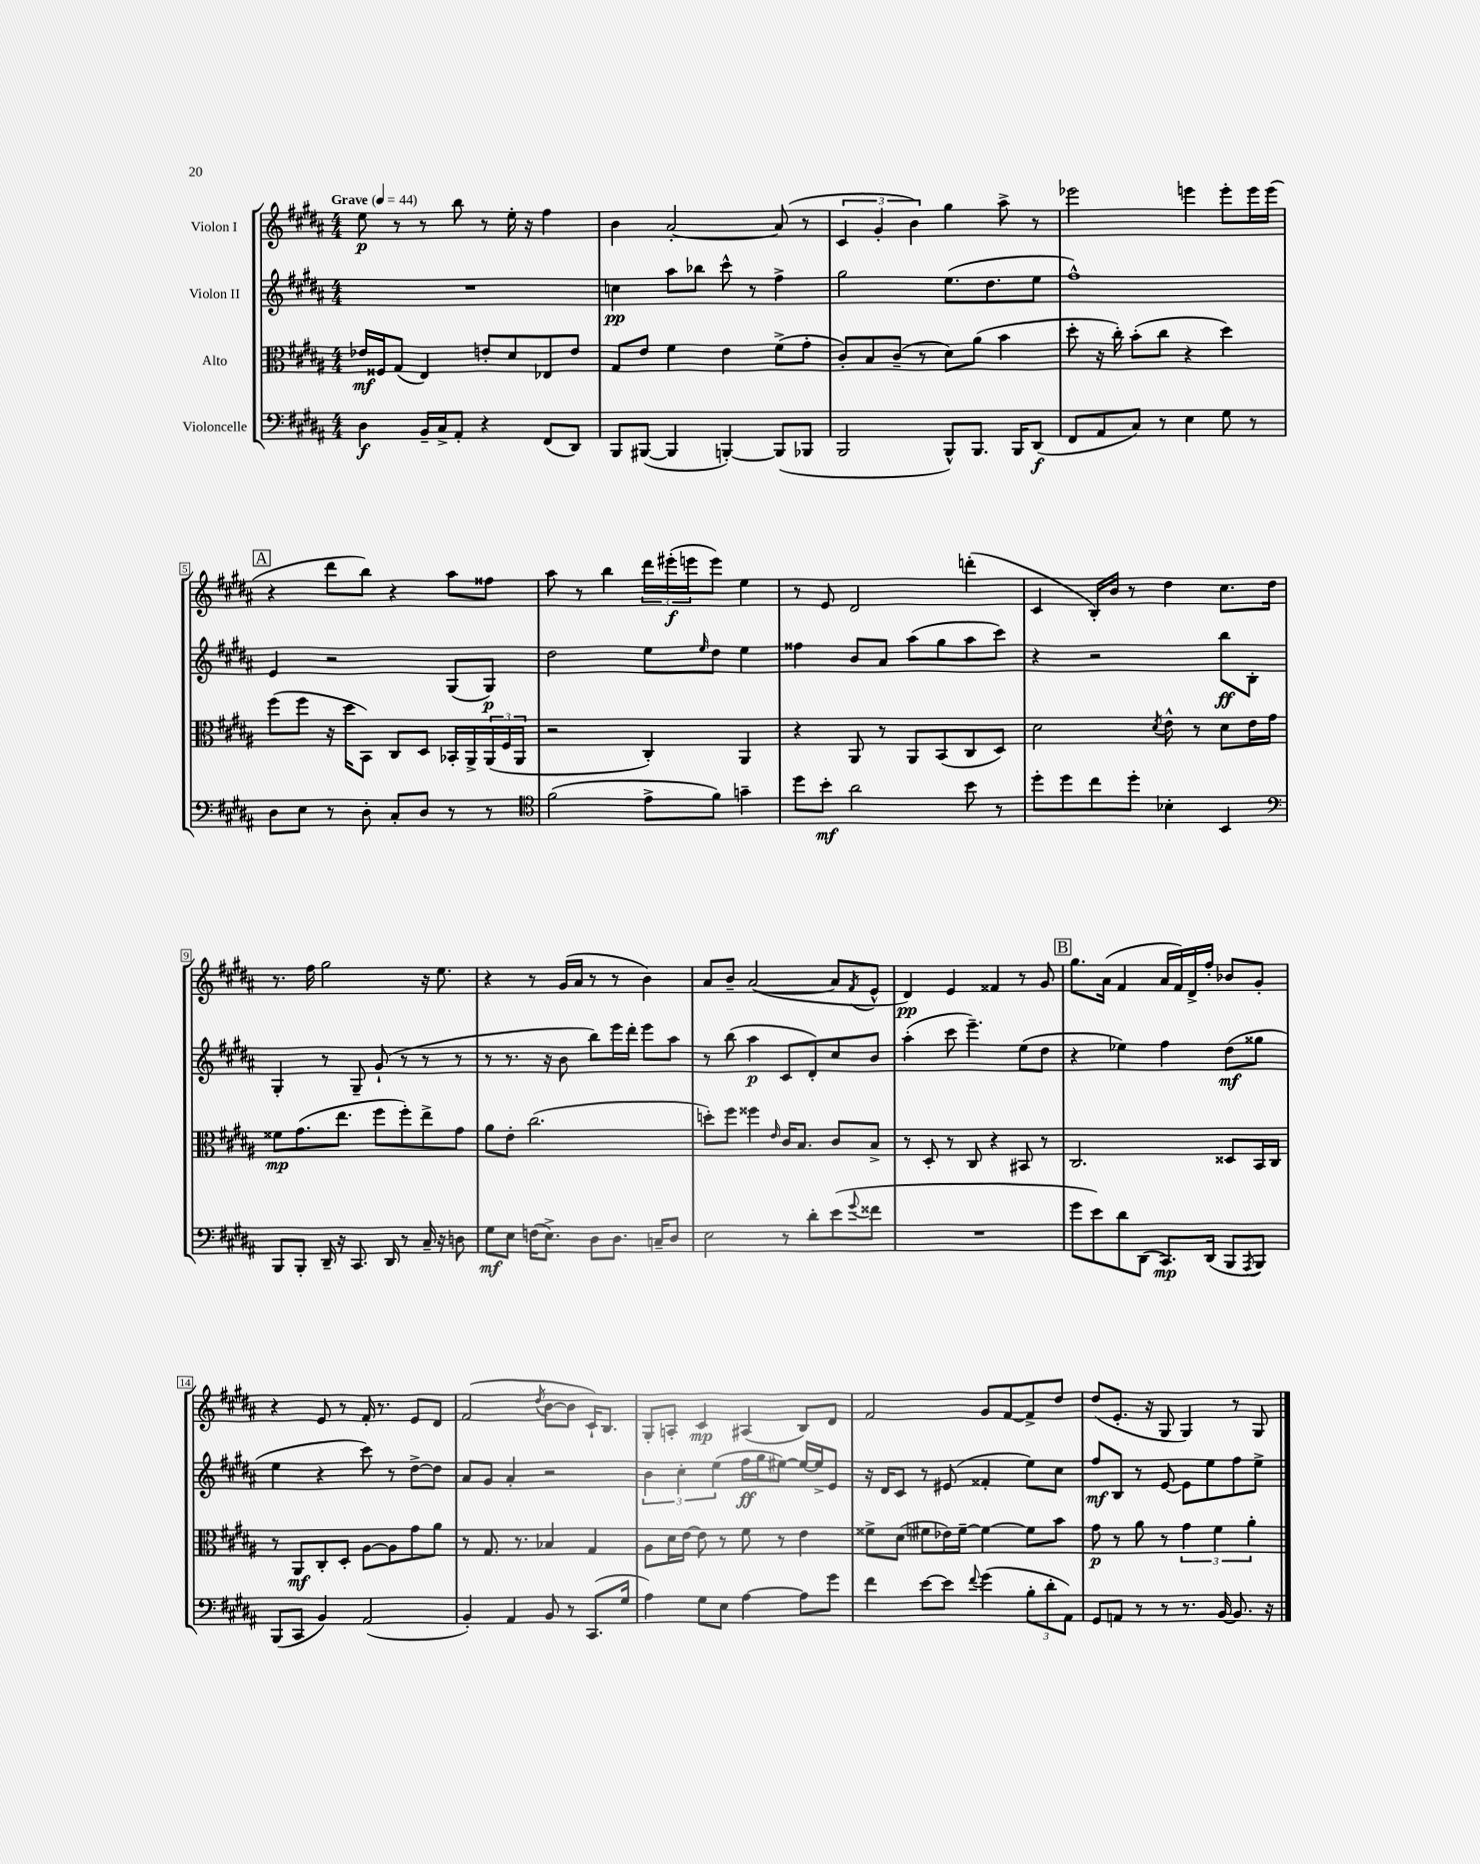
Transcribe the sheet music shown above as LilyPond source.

<<
\new StaffGroup <<
\new Staff = "s0" \with { instrumentName = "Violon I" } {
    \clef treble \key b \major \numericTimeSignature \time 4/4 \tempo "Grave" 4 = 44
    e''8\p r8 r8 b''8 r8 e''16-. r16 fis''4 |
    b'4 ais'2~-. ais'8( r8 |
    \tuplet 3/2 { cis'4 gis'4-. b'4) } gis''4 ais''8-> r8 |
    ees'''2 e'''4 e'''8-. e'''16 e'''16( |
    \mark \markup { \box "A" } r4 dis'''8 b''8) r4 ais''8 fisis''8 |
    ais''8 r8 b''4 \tuplet 3/2 { dis'''16 eis'''16-.\f( e'''16 } e'''8) e''4 |
    r8 e'8 dis'2 d'''4-.( |
    cis'4 b16-.) b'16 r8 dis''4 cis''8. dis''16 |
    r8. fis''16 gis''2 r16 e''8. |
    r4 r8 gis'16( ais'16 r8 r8 b'4) |
    ais'8 b'8-- ais'2~( ais'8 \acciaccatura { fis'8 } e'8-^ |
    dis'4\pp) e'4 fisis'4 r8 gis'8 |
    \mark \markup { \box "B" } gis''8. ais'16( fis'4 ais'16 fis'16) dis'16-> fis''16-. bes'8 gis'8-. |
    r4 e'8 r8 fis'16-. r8. e'8 dis'8 |
    fis'2( \acciaccatura { dis''8 } b'8~ b'8 cis'16-!) b8. |
    gis8-. a8-. cis'4\mp ais4( b8) dis'8 |
    fis'2 gis'8 fis'8~ fis'8-> dis''8 |
    dis''8( e'8.-. r16 gis8 gis4) r8 gis8 \bar "|." |
}
\new Staff = "s1" \with { instrumentName = "Violon II" } {
    \clef treble \key b \major \numericTimeSignature \time 4/4
    R1 |
    c''4\pp ais''8 bes''8 cis'''8-^ r8 fis''4-> |
    gis''2 e''8.( dis''8. e''8 |
    fis''1-^) |
    \mark \markup { \box "A" } e'4 r2 gis8( gis8\p) |
    dis''2 e''8 \grace { e''16 } dis''8 e''4 |
    fisis''4 b'8 ais'8 ais''8( gis''8 ais''8 cis'''8) |
    r4 r2 b''8\ff b8-. |
    gis4-. r8 gis8-- gis'8-!( r8 r8 r8 |
    r8 r8. r16 b'8 b''8) e'''16 dis'''16-. e'''8 ais''8 |
    r8 b''8( ais''4\p cis'8 dis'8-.) cis''8 b'8 |
    ais''4-.( cis'''8 e'''4.--) e''8( dis''8 |
    \mark \markup { \box "B" } r4 ees''4) fis''4 dis''8\mf( gisis''8 |
    e''4 r4 cis'''8) r8 dis''8~-> dis''8 |
    ais'8 gis'8 ais'4-. r2 |
    \tuplet 3/2 { b'4 cis''4-. e''4( } fis''16\ff gis''16 eis''8~) eis''16~ eis''16-> e'8 |
    r16 dis'16 cis'8 r8 eis'8( fisis'4-. e''8) cis''8 |
    fis''8\mf b8 r8 e'8~ e'8 e''8 fis''8 e''8-> \bar "|." |
}
\new Staff = "s2" \with { instrumentName = "Alto" } {
    \clef alto \key b \major \numericTimeSignature \time 4/4
    ees'16\mf fisis16 gis8( e4) e'8-. dis'8 ees8 e'8 |
    gis8 e'8 fis'4 e'4 fis'8->( gis'8-. |
    cis'8-.) b8 cis'8--( r8 dis'8) ais'8( b'4 |
    dis''8-. r16 cis''16-.) b'8-.( cis''8 r4 dis''4) |
    \mark \markup { \box "A" } fis''8( fis''8 r16 dis''16 b,8) cis8 dis8 bes,16-. ais,16-> \tuplet 3/2 { ais,16( fis16 ais,16 } |
    r2 cis4-.) ais,4 |
    r4 ais,8 r8 ais,8 b,8( cis8 dis8) |
    dis'2 \acciaccatura { dis'8 } e'8-^ r8 dis'8 e'16 gis'16 |
    fisis'8\mp gis'8.( e''8. fis''8 fis''8-.) e''8-> gis'8 |
    ais'8 e'8-. cis''2.( |
    d''8-.) fis''8 fisis''4 \grace { e'16 } cis'16 b8. cis'8 b8-> |
    r8 dis8-. r8 cis8 r4 bis,8 r8 |
    \mark \markup { \box "B" } cis2. disis8 b,16 cis16 |
    r8 ais,8\mf cis8-. dis8-. ais8~ ais8 gis'8 ais'8 |
    r8 gis8. r8. bes4 gis4 |
    ais8 dis'16 e'16~ e'8 r8 fis'8 r8 e'4 |
    fisis'8-> dis'8( fis'8 ees'16) fis'16~-- fis'4~ fis'8 b'8 |
    gis'8\p r8 ais'8 r8 \tuplet 3/2 { gis'4 fis'4 ais'4-. } \bar "|." |
}
\new Staff = "s3" \with { instrumentName = "Violoncelle" } {
    \clef bass \key b \major \numericTimeSignature \time 4/4
    dis4\f b,16-- cis16-> ais,8-. r4 fis,8( dis,8) |
    b,,8 bis,,8~( bis,,4 b,,4~-.) b,,8( bes,,8 |
    b,,2 b,,8-^) b,,8. b,,16 dis,8\f( |
    fis,8 ais,8 cis8) r8 e4 gis8 r8 |
    \mark \markup { \box "A" } dis8 e8 r8 dis8-. cis8-. dis8 r8 r8 |
    \clef tenor fis'2( e'8-> fis'8) g'4-- |
    dis''8 b'8-.\mf ais'2 b'8 r8 |
    dis''8-. dis''8 cis''8 dis''8-. bes4-. b,4 |
    \clef bass b,,8 b,,8-. dis,16-- r16 cis,8. dis,16 r8 cis16-- r16 d8 |
    gis8\mf e8 f16( e8.->) dis8 dis8. c16-- dis8 |
    e2 r8 dis'8-. e'8( \appoggiatura { gis'8 } fisis'8 |
    R1 |
    \mark \markup { \box "B" } gis'8 e'8) dis'8 dis,8( cis,8.\mp) dis,16( b,,8 \acciaccatura { ais,,8 } b,,8) |
    b,,8( cis,8 b,4) ais,2( |
    b,4-.) ais,4 b,8 r8 cis,8.( gis16 |
    ais4) gis8 e8 ais4~ ais8 gis'8 |
    fis'4 e'8~ e'8 \appoggiatura { fis'8 } gis'4( \tuplet 3/2 { b8-. dis'8-. ais,8) } |
    gis,8 a,8 r8 r8 r8. b,16~ b,8. r16 \bar "|." |
}
>>
>>
\layout { \context { \Score \override BarNumber.stencil = #(make-stencil-boxer 0.1 0.3 ly:text-interface::print) } }
